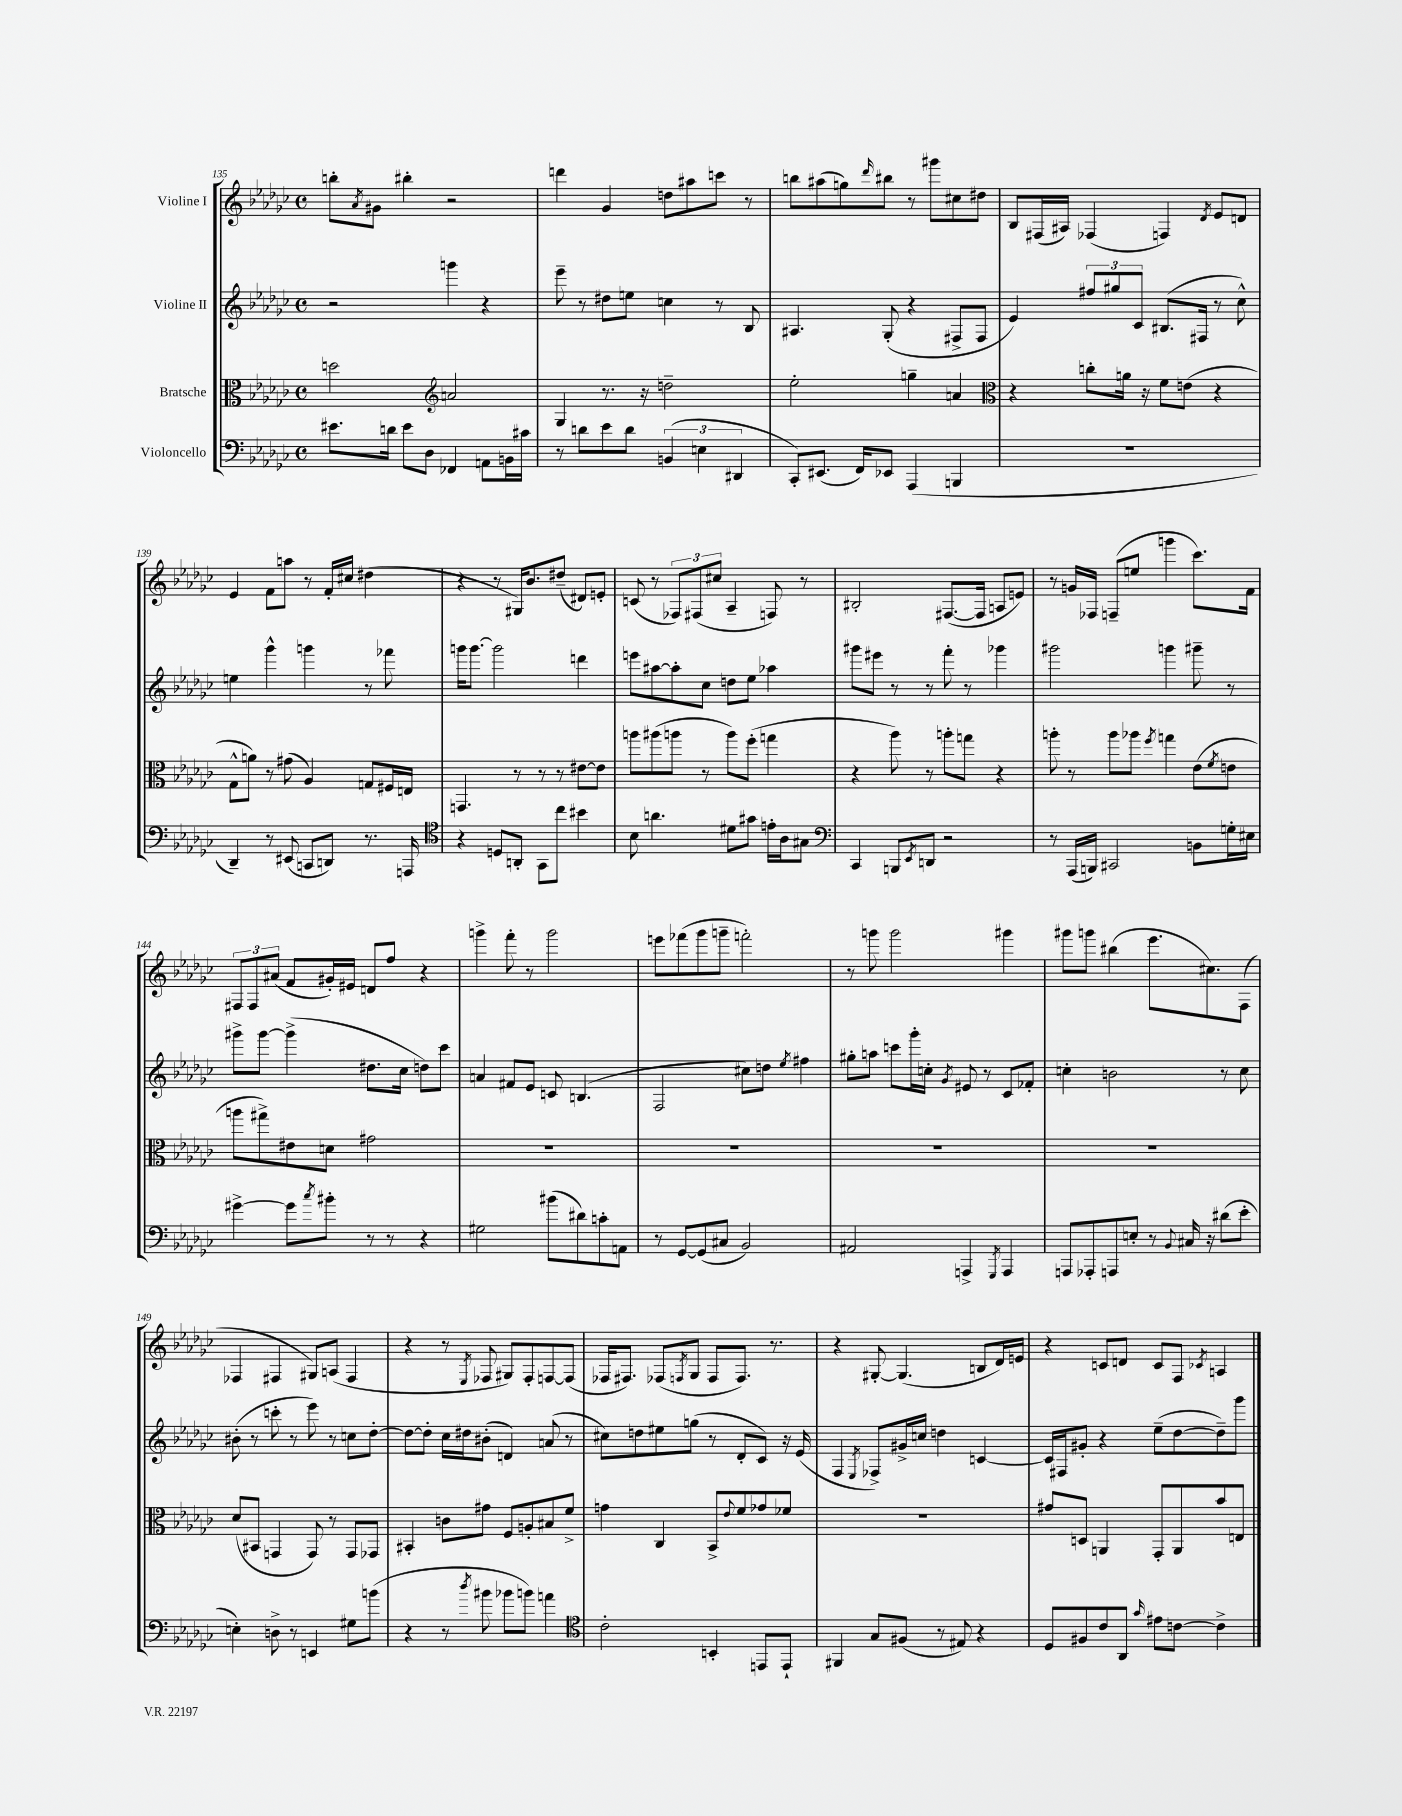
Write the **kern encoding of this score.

**kern	**kern	**kern	**kern
*part4	*part3	*part2	*part1
*staff4	*staff3	*staff2	*staff1
*I"Violoncello	*I"Bratsche	*I"Violine II	*I"Violine I
*clefF4	*clefC3	*clefG2	*clefG2
*k[b-e-a-d-g-c-]	*k[b-e-a-d-g-c-]	*k[b-e-a-d-g-c-]	*k[b-e-a-d-g-c-]
*M4/4	*M4/4	*M4/4	*M4/4
*met(c)	*met(c)	*met(c)	*met(c)
=135	=135	=135	=135
8.e#X\L	2ddn\	2r	8bbn'\L
.	.	.	8qa-/
.	.	.	8g#X\J
16dn\Jk	.	.	.
8e#\L	.	.	4bb#X'\
8D-\J	.	.	.
*	*clefG2	*	*
4FF-X/	2an/	4gggn\	2r
8AAn\L	.	4r	.
16BBn\L	.	.	.
16c#X\JJ	.	.	.
=136	=136	=136	=136
8r	4G-/	8eee-~\	4dddn\
8dn\L	.	8r	.
8e-\	8.r	8dd#X\L	4g-/
8d\J	.	8een\J	.
.	16r	.	.
(6BBn/	2ddn~\	4ccn\	8ddn\L
.	.	.	8aa#X\
6En\	.	.	.
.	.	8r	8cccn\J
6DD#X/	.	.	.
.	.	8B-/	8r
=137	=137	=137	=137
8CC-'/L)	2ee-'\	4.A#X/	8bbn\L
(8.EE#X/J	.	.	(8aa#X\
.	.	.	8ggn\)
16FF/KL)	.	.	.
.	.	.	16qqddd-/
8EE-X/J	.	(8G-'/	8bb#X\J
(4AAA-/	4ggn~\	4r	8r
.	.	.	8ggg#X\L
4BBBn/	4an/	8F#X^/L	8cc#X\
.	.	8F#/J	8dd#X\J
=138	=138	=138	=138
*	*clefC3	*	*
1r	4r	4e-/)	8B-/L
.	.	.	(16F#X/L
.	.	.	16A#X/JJ)
.	8ccn'\L	12ff#X/L	(4F-X/
.	.	12gg#X/	.
.	16an\Jk	.	.
.	.	12c-/J	.
.	16r	.	.
.	8f\L	(8.B#X/L	4Fn/)
.	(8en\J	.	.
.	.	16F#X/Jk	.
.	.	.	8qd-/
.	4r	8r	8e-/L
.	.	8cc-^^\)	8dn/J
!!LO:LB:g=z
=139	=139	=139	=139
4DD-~/)	8G-^^\L	4een\	4e-/
.	8an\J)	.	.
8r	8r	4ggg-^^\	8f\L
(8EE#X/	(8g#X\	.	8aan\J
8CCn/L	4A-/)	4gggn\	8r
8DDn/J)	.	.	16f'/LL
.	.	.	16cc#X/JJ
8.r	8Gn/L	8r	(4dd#X\
.	16F#X/L	8fff-X\	.
16AAAn/	16En/JJ	.	.
=140	=140	=140	=140
*clefC4	*	*	*
4r	4.GGn/	16gggn\KL	4r
.	.	[8.ggg\J	.
8Dn/L	.	2ggg\]	8r
8AAn'/J	8r	.	16G#X/KL)
.	.	.	8.b-/
8GG-\L	8r	.	.
8cc-\J	8r	.	(8dd#X~/J
4b#X\	[8e#X\L	4dddn\	8d#X/L)
.	8e#\J]	.	8en'/J
=141	=141	=141	=141
8B-\	8aan\L	8eeen\L	(8cn/
4.an\	(8aa#X\	[8aa#X\	8r
.	8aan\J	8aa#'\]	12F-X/L)
.	.	.	(12F#X/
.	8r	8cc-\J	.
.	.	.	12cc#X/J
8d#X\L	8aa\L)	8ddn\L	4A-~/
8g#X\J	(8ff'\J	8ee-\J	.
16en'\LL	4ggn\	4aa-X\	8Fn/)
16A-\J	.	.	.
8G#X\J	.	.	8r
=142	=142	=142	=142
*clefF4	*	*	*
4CC-/	4r	8ggg#X\L	2B#X'/
.	.	8eee#X\J	.
8BBBn/L	8aa-\)	8r	.
8qEE-/	.	.	.
8DDn/J	8r	8r	.
2r	8aan'\L	8fff'\	([8.F#X/L
.	8ggn\J	8r	.
.	.	.	16F#/Jk]
.	4r	4ggg-X\	8An/L
.	.	.	8en/J)
=143	=143	=143	=143
8r	8aan'\	2ggg#X\	8r
(16AAA-/LL	8r	.	16gn/LL
16BBBn/JJ)	.	.	16F-X/JJ
2CC#X/	8aa\L	.	(8Fn~/L
.	8aa-X\J	.	8een/J
.	8qff/	.	.
.	4ggn\	4gggn\	4gggn\
8BBn\L	(8e-\L	8ggg#X~\	8.ccc-\L)
.	8qf/	.	.
16Gn'\L	8en\J	8r	.
16E#X\JJ	.	.	16f\Jk
!!LO:LB:g=z
=144	=144	=144	=144
[4g#X^\	8aan\L	8ggg#X^\L	12F#X/L
.	.	.	12F#/
.	8gg#X^\)	[8ggg#\J	.
.	.	.	(12a#X/J
8g#\L]	8e#X\	(4ggg#^\]	8f/L
8qcc-/	.	.	.
8b#X'\J	8dn\J	.	16g#X'/L)
.	.	.	16e#X/JJ
8r	2g#X\	8.dd#X\L	8dn/L
8r	.	.	8ff/J
.	.	16cc-\Jk	.
4r	.	8ddn\L)	4r
.	.	8ccc-\J	.
=145	=145	=145	=145
2G#X\	1r	4an/	4gggn^\
.	.	8f#X/L	8fff'\
.	.	8e-/J	8r
(8b#X\L	.	8cn/	2ggg\
8d#X\)	.	(4.Bn/	.
8cn'\	.	.	.
8AAn\J	.	.	.
=146	=146	=146	=146
8r	1r	2F/	8eeen\L
[8GG-/L	.	.	(8fff-X\
(8GG-/]	.	.	8ggg-\
8C#X/J	.	.	8gggn~\J
2BB-/)	.	8cc#X\L)	2fffn'\)
.	.	8ddn\J	.
.	.	8qee-/	.
.	.	4ff#X\	.
=147	=147	=147	=147
2AA#X/	1r	8gg#X'\L	8r
.	.	8aan\J	8gggn\
.	.	8cccn\L	2ggg\
.	.	16ggg-'\L	.
.	.	16ccn'\JJ	.
.	.	8qg-/	.
4AAAn^/	.	8e#X/	.
.	.	8r	.
8qGGG-/	.	.	.
4AAA/	.	8c-/L	4ggg#X\
.	.	8f-X'/J	.
=148	=148	=148	=148
8AAAn/L	1r	4ccn'\	8ggg#X\L
8AAA-X'/	.	.	8gggn\J
8AAAn/	.	2bn\	(4bb#X\
8En'/J	.	.	.
8r	.	.	8.eee-\L
8qqBB-/	.	.	.
16C#X/	.	.	.
16r	.	.	8.cc#X\)
(8d#X\L	.	8r	.
8e-'\J	.	8cc\	(8F\J
!!LO:LB:g=z
=149	=149	=149	=149
4En'\)	(8d-/L	(8b#X'\	4F-X/
.	8BB#X/J	8r	.
8Dn^\	4GGn/	8cccn'\	4F#X/
8r	.	8r	.
4EEn/	8GG/)	8eee-\)	8G#X/L)
.	8r	8r	(8An/J
8G#X\L	8GG/L	8ccn\L	4F#/
(8bn\J	8GG-X/J	[8dd-'\J	.
=150	=150	=150	=150
4r	4BB#X'/	8dd-\L_	4r
.	.	8dd-'\J]	.
8r	8cn\L	16cc-\LL	8r
.	.	16dd#X\J	.
8qdd-/	.	.	8qE-/
8b#X\	8g#X\J	(8b#X'\J	8F-X/
8b-X\L	8F/L	4dn/)	8G#X/L)
8bn\J)	8An'/	.	8F-'/
4an\	8B#X/	(8an/	[8Fn/
.	8f^/J	8r	(8F/J]
=151	=151	=151	=151
*clefC4	*	*	*
2c-'\	4gn\	8cc#X\L)	16F-X/KL
.	.	.	8.F#X/J)
.	.	8ddn\	.
.	4C-/	8ee#X\	(8F-X/L
.	.	.	8qFn/
.	.	(8ggn\J	8G-/J
4BBn'/	8BB-^/L	8r	8F/L
.	8qqe-/	.	.
.	8f/	8d-'/L	8.F/J)
8EEn/L	8g-X/	8c-/J)	.
.	.	.	8.r
8EE`/J	8f-X/J	16r	.
.	.	(16e-/	.
=152	=152	=152	=152
4FF#X/	1r	4F/	4r
.	.	8qE-/	.
8G-/L	.	8F-X^/L)	[8G#X'/
(8F#X/J	.	16g#X^/L	(4.G#/]
.	.	16ccn/JJ	.
8r	.	4ddn\	.
8E#X/)	.	.	.
4r	.	[4cn/	8Bn/L
.	.	.	16d-/L)
.	.	.	16en/JJ
=153	=153	=153	=153
8D-/L	8g#X/L	16c/LL]	4r
.	.	16F#X/J	.
8F#X/	8Dn/J	8g#X'/J	.
8c-/	4AAn/	4r	8cn/L
8AA-/J	.	.	8dn/J
16qqg-/	.	.	.
8e#X\L	8GG-'/L	(8ee-~\L	8c/L
[8cn\J	8AA/	[8dd-\	8F/J
.	.	.	8qc-X/
4c^\]	8b-/	8dd-~\])	4An/
.	8En/J	8ggg-\J	.
==	==	==	==
*-	*-	*-	*-
